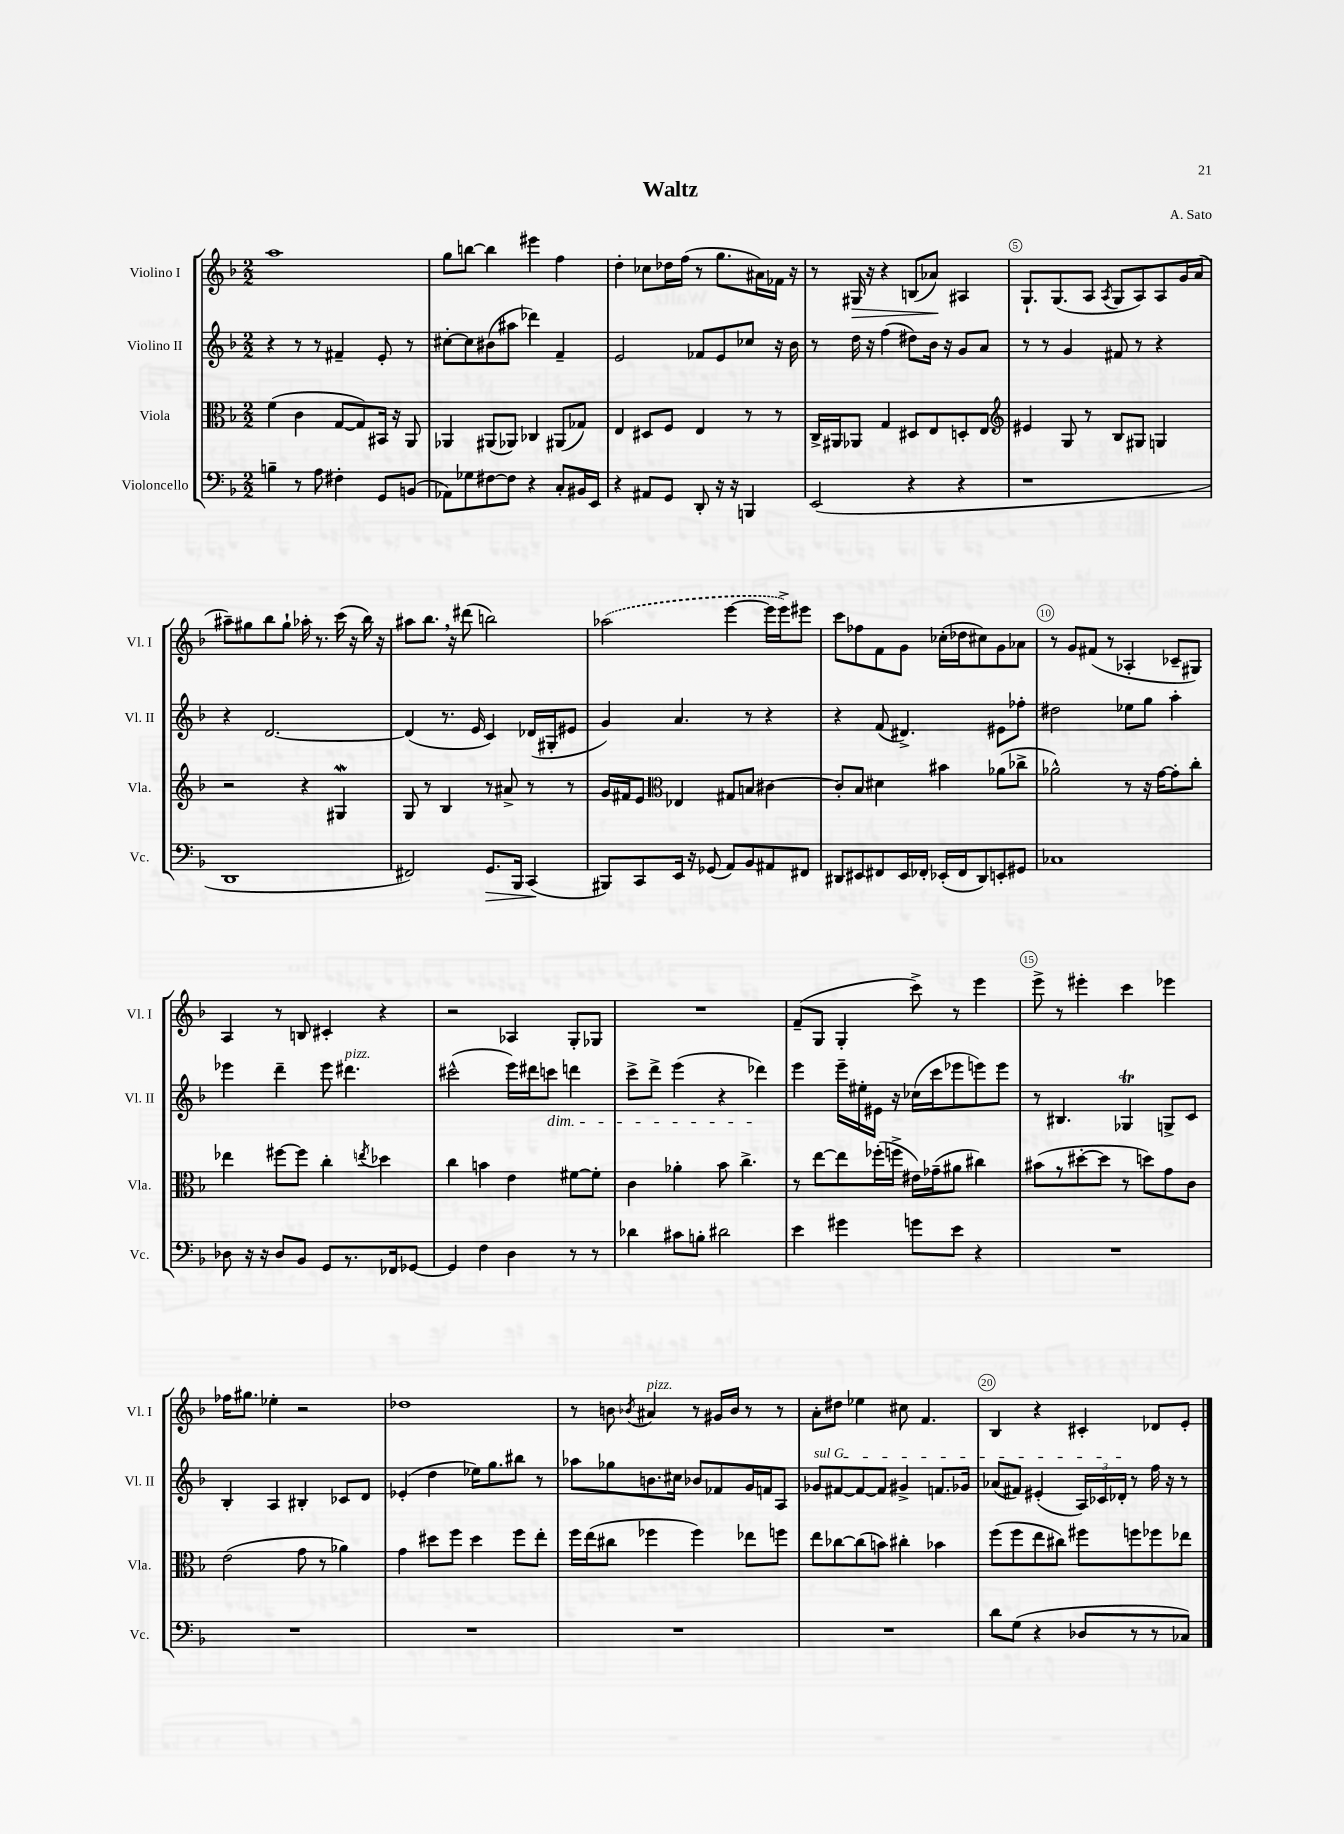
\header { title = "Waltz" composer = "A. Sato" }
<<
\new StaffGroup <<
\new Staff = "s0" \with { instrumentName = "Violino I" shortInstrumentName = "Vl. I" } {
    \clef treble \key f \major \numericTimeSignature \time 2/2
    \autoBeamOff a''1 |
    g''8[ b''8]~ b''4 eis'''4 f''4 |
    d''4-. ces''8[ des''16 f''16]( r8 g''8.[ ais'16) fes'16] r16 |
    r8 gis16\> r16 r4 b8[( aes'8]\!) ais4 |
    g8.[-! g8.( a8] \acciaccatura { a8 } g8[ a8) a8 g'16 a'16]( |
    ais''8[--) gis''8 bes''8 gis''8]-! aes''16-. r8. c'''16( r16 bes''16) r16 |
    ais''8[ bes''8.] \breathe r16 dis'''8( b''2) |
    \once \slurDashed aes''2( e'''4~ e'''16[ e'''16->) eis'''8] |
    c'''8[ fes''8 f'8 g'8] ces''16[-.( des''16 cis''8) g'8 aes'8] |
    r8 g'8[ fis'8]( r8 aes4-. ces'8[-- gis8]) |
    a4 r8 b8 cis'4-. r4 |
    r2 aes4 g8[-. ges8] |
    R1 |
    f'8[--( g8] g4-. c'''8->) r8 e'''4 |
    e'''8-> r8 eis'''4-. c'''4 ees'''4 |
    fes''16[ gis''8.] ees''4-. r2 |
    des''1 |
    r8 b'8 \acciaccatura { bes'8 } ais'4^\markup { \italic "pizz." } r8 gis'16[ bes'16] r8 r8 |
    a'8[-. dis''8] ees''4 cis''8 f'4. |
    bes4 r4 cis'4-. des'8[ e'8]-. \bar "|." |
}
\new Staff = "s1" \with { instrumentName = "Violino II" shortInstrumentName = "Vl. II" } {
    \clef treble \key f \major \numericTimeSignature \time 2/2
    \autoBeamOff r4 r8 r8 fis'4-- e'8-. r8 |
    cis''8[~-. cis''8 bis'8( ais''8] des'''4) f'4-- |
    e'2 fes'8[ e'8 ces''8] r16 bes'16 |
    r8 d''16 r16 f''4( dis''8[) bes'16] r16 g'8[ a'8] |
    r8 r8 g'4 fis'8 r8 r4 |
    r4 d'2.~ |
    d'4( r8. e'16 c'4) des'16[( gis16-. eis'8] |
    g'4) a'4. r8 r4 |
    r4 f'8( dis'4.->) eis'8[ fes''8]-. |
    dis''2 ees''8[ g''8] a''4-. |
    ees'''4 d'''4-- ees'''8 dis'''4.^\markup { \italic "pizz." } |
    cis'''2-^( e'''16[) dis'''16 c'''8]\dim d'''4 |
    c'''8[-> d'''8]-> e'''4( r4 des'''4\!) |
    e'''4 e'''16[-- eis''16-. eis'16] r16 ces''16[( c'''16 ees'''8 e'''8) e'''8] |
    r8 bis4. ges4\trill g8[-> c'8] |
    bes4-. a4 bis4-. ces'8[ d'8] |
    ees'4-.( d''4 ees''16[) g''8. bis''8] r8 |
    aes''8[ ges''8 b'8. cis''16] bes'8[ fes'8 g'16 f'16 a8] |
    \once \override TextSpanner.bound-details.left.text = \markup { \italic "sul G" } ges'8[\startTextSpan fis'8~ fis'8~ fis'8] gis'4-> f'8.[ ges'16] |
    aes'8[( fis'8]) eis'4-.( \tuplet 3/2 { a16[) ces'16 des'16]-.\stopTextSpan } r8 f''16 r16 r8 \bar "|." |
}
\new Staff = "s2" \with { instrumentName = "Viola" shortInstrumentName = "Vla." } {
    \clef alto \key f \major \numericTimeSignature \time 2/2
    \autoBeamOff f'4( c'4 g8[~ g8) bis,16] r16 a,8 |
    aes,4 ais,8[( aes,8]) ces4 ais,8[( ges8]) |
    e4 dis8[ f8] e4 r8 r8 |
    c16[-> ais,16 aes,8] g4 dis8[ e8 d8-. e8] |
    \clef treble eis'4 g8 r8 bes8[ gis8] g4 |
    r2 r4 gis4\mordent |
    g8 r8 bes4 r8 ais'8-> r8 r8 |
    g'16[ fis'16 e'8] \clef alto ees4 gis8[ b8] cis'4~ |
    cis'8[-. bes8] dis'4 bis'4 aes'8[( ces''8]-> |
    aes'2-^) r8 r16 g'16[~ g'8-. c''8]-. |
    ees''4 fis''8[~ fis''8] c''4-. \acciaccatura { e''8 } des''4 |
    c''4 b'4 e'4 fis'8[~ fis'8]-. |
    c'4 aes'4-. bes'8 c''4.-> |
    r8 e''8[~ e''8 fes''16-.( f''16]-> eis'16[) ges'16--( ais'8] cis''4) |
    bis'8[( r8 dis''8~-. dis''8] r8 d''8[) g'8 c'8] |
    e'2( g'8 r8 aes'4) |
    g'4 dis''8[ f''8] dis''4 f''8[ e''8]-. |
    f''16[ e''16( cis''8] fes''4 fes''4) ees''8[ f''8] |
    e''8[ ces''8~ ces''8( b'8]) cis''4-. bes'4 |
    f''8[( f''8 e''8 cis''8]) fis''8[ f''8 fes''8 ees''8] \bar "|." |
}
\new Staff = "s3" \with { instrumentName = "Violoncello" shortInstrumentName = "Vc." } {
    \clef bass \key f \major \numericTimeSignature \time 2/2
    \autoBeamOff b4-- r8 a8 fis4-. g,8[ b,8]( |
    aes,8[) ges8 fis8~ fis8] r4 c8[-. bis,16 e,16] |
    r4 ais,8[ g,8] d,8-. r16 r16 b,,4 |
    e,2( r4 r4 |
    r1 |
    d,1 |
    fis,2) g,8.[\> bes,,16] c,4\!( |
    bis,,8[) c,8 e,16] r16 ges,8( a,8[) bes,8 ais,8 fis,8] |
    dis,8[ eis,8 fis,8 eis,16 fes,16]-. ees,16[-.( fes,16 dis,8) e,8-. gis,8] |
    ces1 |
    des8 r16 r16 des8[ bes,8] g,8[ r8. fes,16 ges,8]~ |
    ges,4 f4 d4 r8 r8 |
    des'4 cis'8[ b8]-. dis'2 |
    e'4 gis'4 g'8[ e'8] r4 |
    R1 |
    R1 |
    R1 |
    R1 |
    R1 |
    d'8[ g8]( r4 des8[ r8 r8 ces8]) \bar "|." |
}
>>
>>
\layout { \context { \Score \override BarNumber.break-visibility = ##(#f #t #t) barNumberVisibility = #(every-nth-bar-number-visible 5) \override BarNumber.stencil = #(make-stencil-circler 0.1 0.3 ly:text-interface::print) } }
